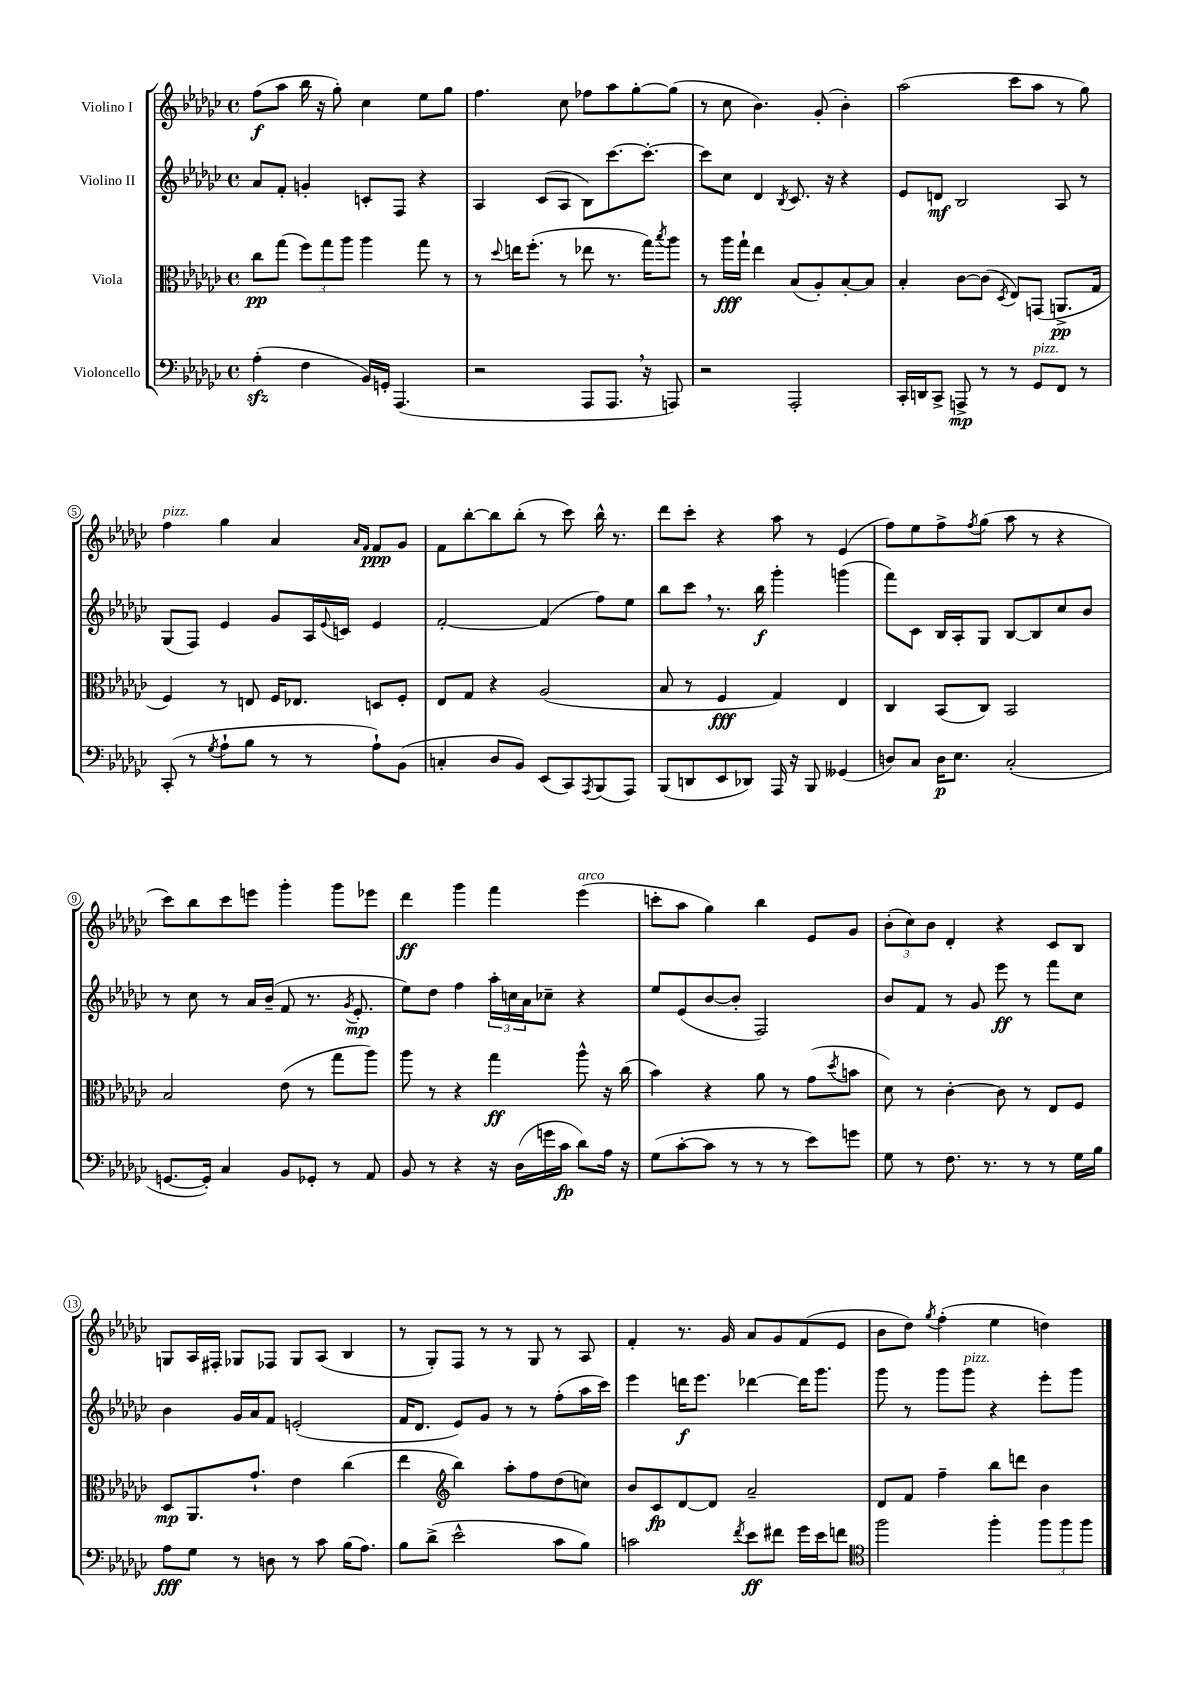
<<
\new StaffGroup <<
\new Staff = "s0" \with { instrumentName = "Violino I" } {
    \clef treble \key ges \major \defaultTimeSignature \time 4/4
    f''8\f( aes''8 bes''16 r16 ges''8-.) ces''4 ees''8 ges''8 |
    f''4. ces''8 fes''8 aes''8 ges''8~-. ges''8( |
    r8 ces''8 bes'4.) ges'8-.( bes'4-.) |
    aes''2( ces'''8 aes''8 r8 ges''8) |
    f''4^\markup { \italic "pizz." } ges''4 aes'4 \grace { aes'16 f'16 } f'8\ppp ges'8 |
    f'8 bes''8~-. bes''8 bes''8-.( r8 ces'''8) bes''16-^ r8. |
    des'''8 ces'''8-. r4 aes''8 r8 ees'4( |
    f''8) ees''8 f''8-> \acciaccatura { f''8 } ges''8( aes''8 r8 r4 |
    ces'''8) bes''8 ces'''8 e'''8 ges'''4-. ges'''8 ees'''8 |
    des'''4\ff ges'''4 f'''4 ees'''4^\markup { \italic "arco" }( |
    c'''8-. aes''8 ges''4) bes''4 ees'8 ges'8 |
    \tuplet 3/2 { bes'8-.( ces''8) bes'8 } des'4-. r4 ces'8 bes8 |
    g8 aes16 fis16-. ges8 fes8 ges8 aes8( bes4 |
    r8 ges8-.) f8 r8 r8 ges8 r8 aes8 |
    f'4-. r8. ges'16 aes'8 ges'8 f'8( ees'8 |
    bes'8 des''8) \acciaccatura { ges''8 } f''4-.( ees''4 d''4) \bar "|." |
}
\new Staff = "s1" \with { instrumentName = "Violino II" } {
    \clef treble \key ges \major \defaultTimeSignature \time 4/4
    aes'8 f'8-. g'4-. c'8-. f8 r4 |
    aes4 ces'8( aes8 bes8) ces'''8.~ ces'''8.~-. |
    ces'''8 ces''8 des'4 \acciaccatura { bes8 } ces'8. r16 r4 |
    ees'8 d'8\mf bes2 aes8 r8 |
    ges8( f8) ees'4 ges'8 aes16 \appoggiatura { ees'8 } c'16 ees'4 |
    f'2~-. f'4( f''8) ees''8 |
    bes''8 ces'''8 \breathe r8. bes''16\f ges'''4-. g'''4( |
    f'''8) ces'8 bes16 aes16-. ges8 bes8~ bes8 ces''8 bes'8 |
    r8 ces''8 r8 aes'16 bes'16--( f'8 r8. \acciaccatura { ges'8 } ees'8.-.\mp |
    ees''8) des''8 f''4 \tuplet 3/2 { aes''16-. c''16 aes'16 } ces''8-- r4 |
    ees''8 ees'8( bes'8~ bes'8-. f2) |
    bes'8 f'8 r8 ges'8 ees'''8\ff r8 f'''8 ces''8 |
    bes'4 ges'16 aes'16 f'8 e'2-.( |
    f'16 des'8. ees'8) ges'8 r8 r8 f''8-.( aes''16 ces'''16) |
    ees'''4 d'''16\f ees'''8. des'''4~ des'''16 ges'''8. |
    ges'''8 r8 ges'''8 ges'''8^\markup { \italic "pizz." } r4 ees'''8-. ges'''8 \bar "|." |
}
\new Staff = "s2" \with { instrumentName = "Viola" } {
    \clef alto \key ges \major \defaultTimeSignature \time 4/4
    ces''8\pp ges''8( \tuplet 3/2 { f''8) ges''8 aes''8 } aes''4 ges''8 r8 |
    r8 \appoggiatura { des''8 } e''16 f''8.-.( r8 ees''8 r8. ges''16) \acciaccatura { bes''8 } aes''8 |
    r8 aes''16\fff ges''16-! ees''4 bes8( aes8-.) bes8~-. bes8 |
    bes4-. ces'8~ ces'8( \acciaccatura { des8 } ees8) g,8( a,8.->\pp ges16 |
    f4) r8 e8 f16 ees8. d8 f8-. |
    ees8 ges8 r4 aes2( |
    bes8 r8 f4\fff ges4) ees4 |
    ces4 bes,8( ces8) bes,2 |
    bes2 ees'8( r8 ges''8 aes''8) |
    aes''8 r8 r4 ges''4\ff aes''8-^ r16 ces''16( |
    bes'4) r4 aes'8 r8 ges'8( \acciaccatura { des''8 } b'8 |
    des'8) r8 ces'4~-. ces'8 r8 ees8 f8 |
    des8\mp aes,8. ges'8.-! ees'4 ces''4( |
    ees''4 \clef treble bes''4) aes''8-. f''8 des''8( c''8) |
    bes'8 ces'8\fp des'8~ des'8 aes'2-- |
    des'8 f'8 f''4-- bes''8 d'''8 bes'4 \bar "|." |
}
\new Staff = "s3" \with { instrumentName = "Violoncello" } {
    \clef bass \key ges \major \defaultTimeSignature \time 4/4
    aes4-.\sfz( f4 bes,16) g,16-. aes,,4.( |
    r2 aes,,8 aes,,8. \breathe r16 a,,8) |
    r2 aes,,2-. |
    ces,16-. d,16 ces,8-> a,,8->\mp r8 r8 ges,8^\markup { \italic "pizz." } f,8 r8 |
    ces,8-.( r8 \acciaccatura { ges8 } aes8-! bes8 r8 r8 aes8-!) bes,8( |
    c4-. des8 bes,8) ees,8( ces,8) \acciaccatura { aes,,8 } bes,,8( aes,,8) |
    bes,,8( d,8 ees,8 des,8) aes,,16 r16 bes,,8 geses,4( |
    d8) ces8 d16\p ees8. ces2-.( |
    g,8.~ g,16-.) ces4 bes,8 ges,8-. r8 aes,8 |
    bes,8 r8 r4 r16 des16( g'16 ces'16\fp des'8) aes16 r16 |
    ges8( ces'8~-. ces'8 r8 r8 r8 ees'8) g'8 |
    ges8 r8 f8. r8. r8 r8 ges16 bes16 |
    aes8\fff ges8 r8 d8 r8 ces'8 bes16( aes8.) |
    bes8 des'8->( ees'2-^ ces'8 bes8) |
    c'2 \acciaccatura { f'8 } ees'8\ff fis'8 ges'16 ees'16 f'8 |
    \clef tenor f''2 f''4-. \tuplet 3/2 { f''8 f''8 f''8 } \bar "|." |
}
>>
>>
\layout { \context { \Score \override BarNumber.stencil = #(make-stencil-circler 0.1 0.3 ly:text-interface::print) } }
